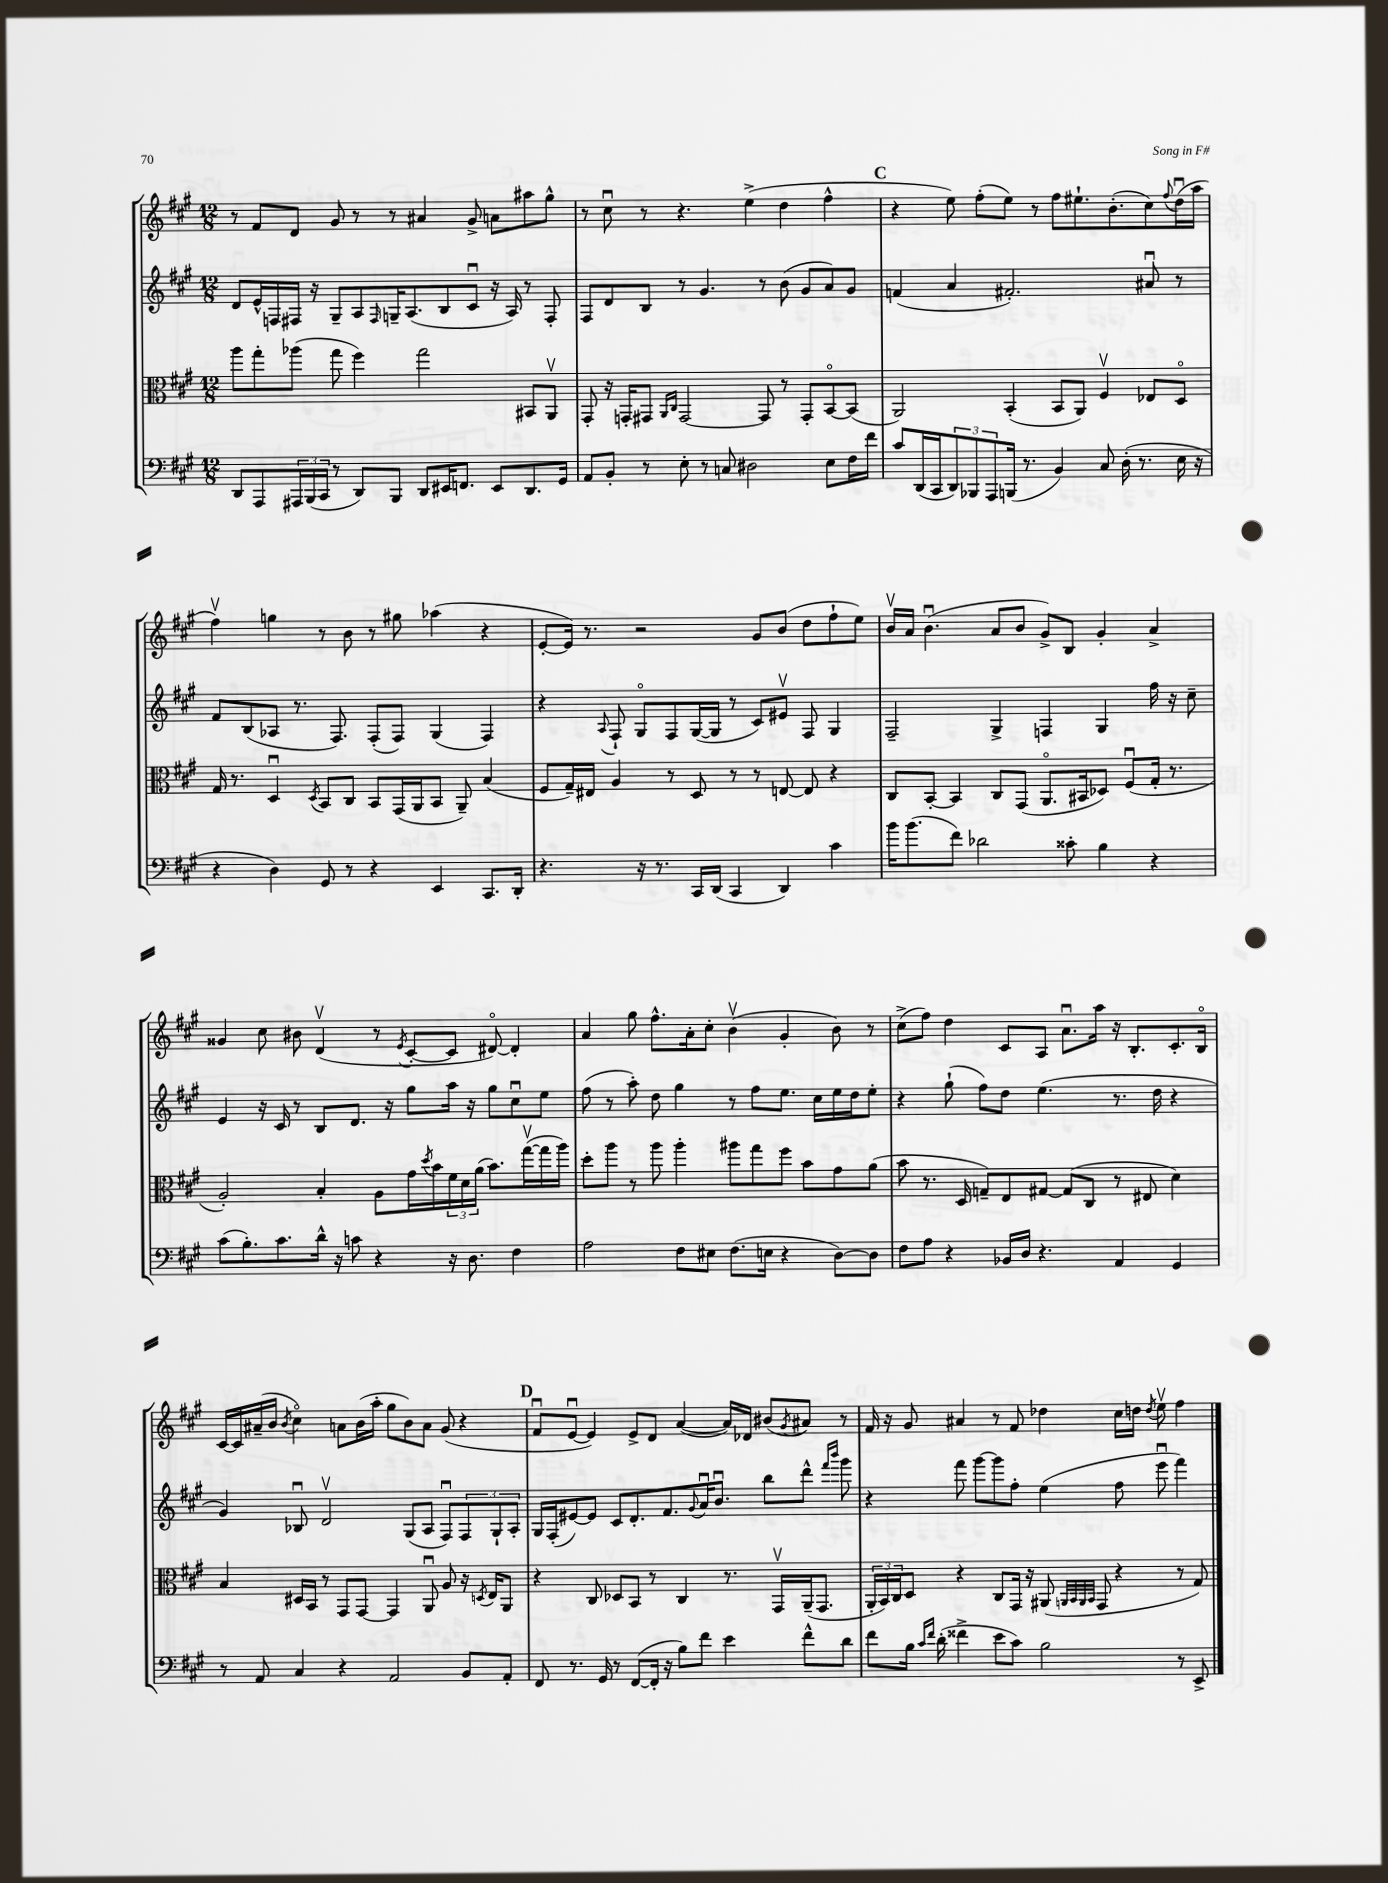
<<
\new StaffGroup <<
\new Staff = "s0" {
    \clef treble \key a \major \numericTimeSignature \time 12/8
    r8 fis'8 d'8 gis'8 r8 r8 ais'4 gis'8-> a'8 ais''8 gis''8-^ |
    r8 cis''8\downbow r8 r4. e''4->( d''4 fis''4-^ |
    \mark \markup { \bold "C" } r4 e''8) fis''8-.( e''8) r8 fis''8 eis''8.-! b'8.-.( cis''8) \appoggiatura { fis''8 } d''16\downbow( a''16 |
    fis''4\upbow) g''4 r8 b'8 r8 gis''8 aes''4( r4 |
    e'8~-. e'16) r8. r2 gis'8 b'8( d''8 fis''8-! e''8) |
    b'16\upbow a'16 b'4.\downbow( a'8 b'8 gis'8->) b8 gis'4-. a'4-> |
    gisis'4 cis''8 bis'8 d'4\upbow( r8 \acciaccatura { e'8 } cis'8~-. cis'8 dis'8~\flageolet) dis'4-. |
    a'4 gis''8 fis''8.-^ a'16-. cis''8-. b'4\upbow( gis'4-. b'8) r8 |
    cis''8->( fis''8) d''4 cis'8 a8 a'8.\downbow a''16 r16 b8.-. cis'8.-. b16\flageolet |
    cis'16~ cis'16 ais'16--( b'16 \acciaccatura { b'8 } cis''4\flageolet) a'8 b'16( a''16-. gis''8 b'8) a'8 gis'8( r4 |
    \mark \markup { \bold "D" } fis'8\downbow e'8~\downbow e'4) e'8-> d'8 a'4~( a'16) des'16 bis'8( \acciaccatura { gis'8 } ais'8) r8 |
    fis'16 r16 gis'8 ais'4 r8 fis'8 des''4 cis''16 d''16 \acciaccatura { d''8 } e''8\upbow fis''4 \bar "|." |
}
\new Staff = "s1" {
    \clef treble \key a \major \numericTimeSignature \time 12/8
    d'8 e'16-^ f16 fis16 r16 gis8-- a8 \grace { fis16 } g16-- a8.( b8 cis'8\downbow r16 a16) r8 fis8-. |
    fis8 d'8 b8 r8 gis'4. r8 b'8( gis'8 a'8) gis'8 |
    \mark \markup { \bold "C" } f'4( a'4 fis'2.-.) ais'8\downbow r8 |
    fis'8 b8( aes8 r8. fis8.) fis8-.( fis8) gis4( fis4) |
    r4 \appoggiatura { a8 } fis8-! gis8\flageolet fis8 gis16~( gis16 r8 cis'8) eis'8\upbow fis8 gis4 |
    fis2-- gis4-> f4 gis4 fis''16 r16 cis''8-- |
    e'4 r16 cis'16 r8 b8 d'8. r16 gis''8 a''16 r16 gis''8 cis''8\downbow e''8 |
    fis''8( r8 a''8-.) d''8 gis''4 r8 fis''8 e''8. cis''16 e''16 d''16 e''8-. |
    r4 gis''8-!( fis''8) d''8 e''4.( r8. d''16 r4 |
    gis'4) bes8\downbow d'2\upbow gis8( a8 fis8\downbow) \tuplet 3/2 { fis8 gis8-! a8-. } |
    \mark \markup { \bold "D" } gis16 fis16-.( eis'8~) eis'8 cis'8 d'8.-. fis'8. \appoggiatura { gis'8 } a'16\downbow b'8.\downbow b''8 d'''8-^ \grace { fis'''16 b'''16 } gis'''8 |
    r4 fis'''8 gis'''8~ gis'''8 fis''8-. e''4( fis''8 e'''8\downbow fis'''4) \bar "|." |
}
\new Staff = "s2" {
    \clef alto \key a \major \numericTimeSignature \time 12/8
    a''8 gis''8-. aes''8( gis''8 fis''4) gis''2 bis,8 a,8\upbow |
    gis,8-. r16 g,16-. gis,8 \grace { a,16 cis16 } gis,2~ gis,8 r8 gis,8-. b,8~\flageolet b,8( |
    \mark \markup { \bold "C" } a,2) b,4-.( b,8 a,8) fis4\upbow ees8 d8\flageolet |
    gis16 r8. d4\downbow \acciaccatura { d8 } b,8 cis8 b,8 gis,16( a,16 b,8 a,8--) b4( |
    fis8 gis16--) eis16 a4 r8 d8 r8 r8 e8~ e8 r4 |
    cis8 b,8~-. b,4 cis8 gis,8( a,8.\flageolet bis,16 des8) fis8\downbow( gis16-. r8. |
    a2-.) b4-. a8 gis'16 \acciaccatura { d''8 } b'16 \tuplet 3/2 { fis'16 d'16 a'16( } b'8.) gis''16~\upbow( gis''16 a''16) |
    d''8-. a''8 r8 a''8 a''4-. ais''8 gis''8 fis''8 b'8 gis'8 a'8( |
    b'8 r8. d16 g8--) e8 gis8~ gis8( cis8 r8 eis8 d'4) |
    b4 dis16 b,16 r8 gis,8 gis,8~ gis,4 a,8\downbow a8 r16 \acciaccatura { d8 } e16 a,8 |
    \mark \markup { \bold "D" } r4 cis8 des8 b,8 r8 cis4 r8. gis,16\upbow a,16--( gis,8. |
    \tuplet 3/2 { a,16-. b,16) cis16 } d8 r4 cis8 gis,16 r16 ais,8( \grace { a,32 b,32 a,32 b,32 } gis,8 r4 r8 gis8) \bar "|." |
}
\new Staff = "s3" {
    \clef bass \key a \major \numericTimeSignature \time 12/8
    d,8 a,,8 \tuplet 3/2 { ais,,16 b,,16( cis,16 } r8 d,8) b,,8 d,8 eis,16 f,8. eis,8 d,8. gis,16 |
    a,8 b,8-. r8 e8-. r8 c8 dis2 e8 fis16 fis'16 |
    \mark \markup { \bold "C" } cis'8 d,16( cis,16 \tuplet 3/2 { d,8) bes,,8 a,,8 } b,,16( r8. b,4) cis8 d16-.( r8. e16 r16 |
    r4 d4) gis,8 r8 r4 e,4 cis,8. d,16-. |
    r4. r16 r8. cis,16 d,16( cis,4 d,4) cis'4 |
    b'16 b'8.( fis'8) des'2 cisis'8-. b4 r4 |
    cis'8( b8.-.) cis'8. d'16-^ r16 c'8 r4 r16 d8. fis4 |
    a2 fis8 eis8 fis8.( e16 r4 d8~) d8 |
    fis8 a8 r4 bes,16 d16 r4. a,4 gis,4 |
    r8 a,8 cis4 r4 a,2 b,8 a,8-. |
    \mark \markup { \bold "D" } fis,8 r8. gis,16 r8 fis,8~( fis,16-. r16 b8) fis'8 e'4 fis'8-^ d'8 |
    fis'8 b16 \grace { cis'16 fis'16 } d'16-.( fisis'4-> e'8 cis'8) b2 r8 e,8-> \bar "|." |
}
>>
>>
\layout { \context { \Score \remove "Bar_number_engraver" } }
